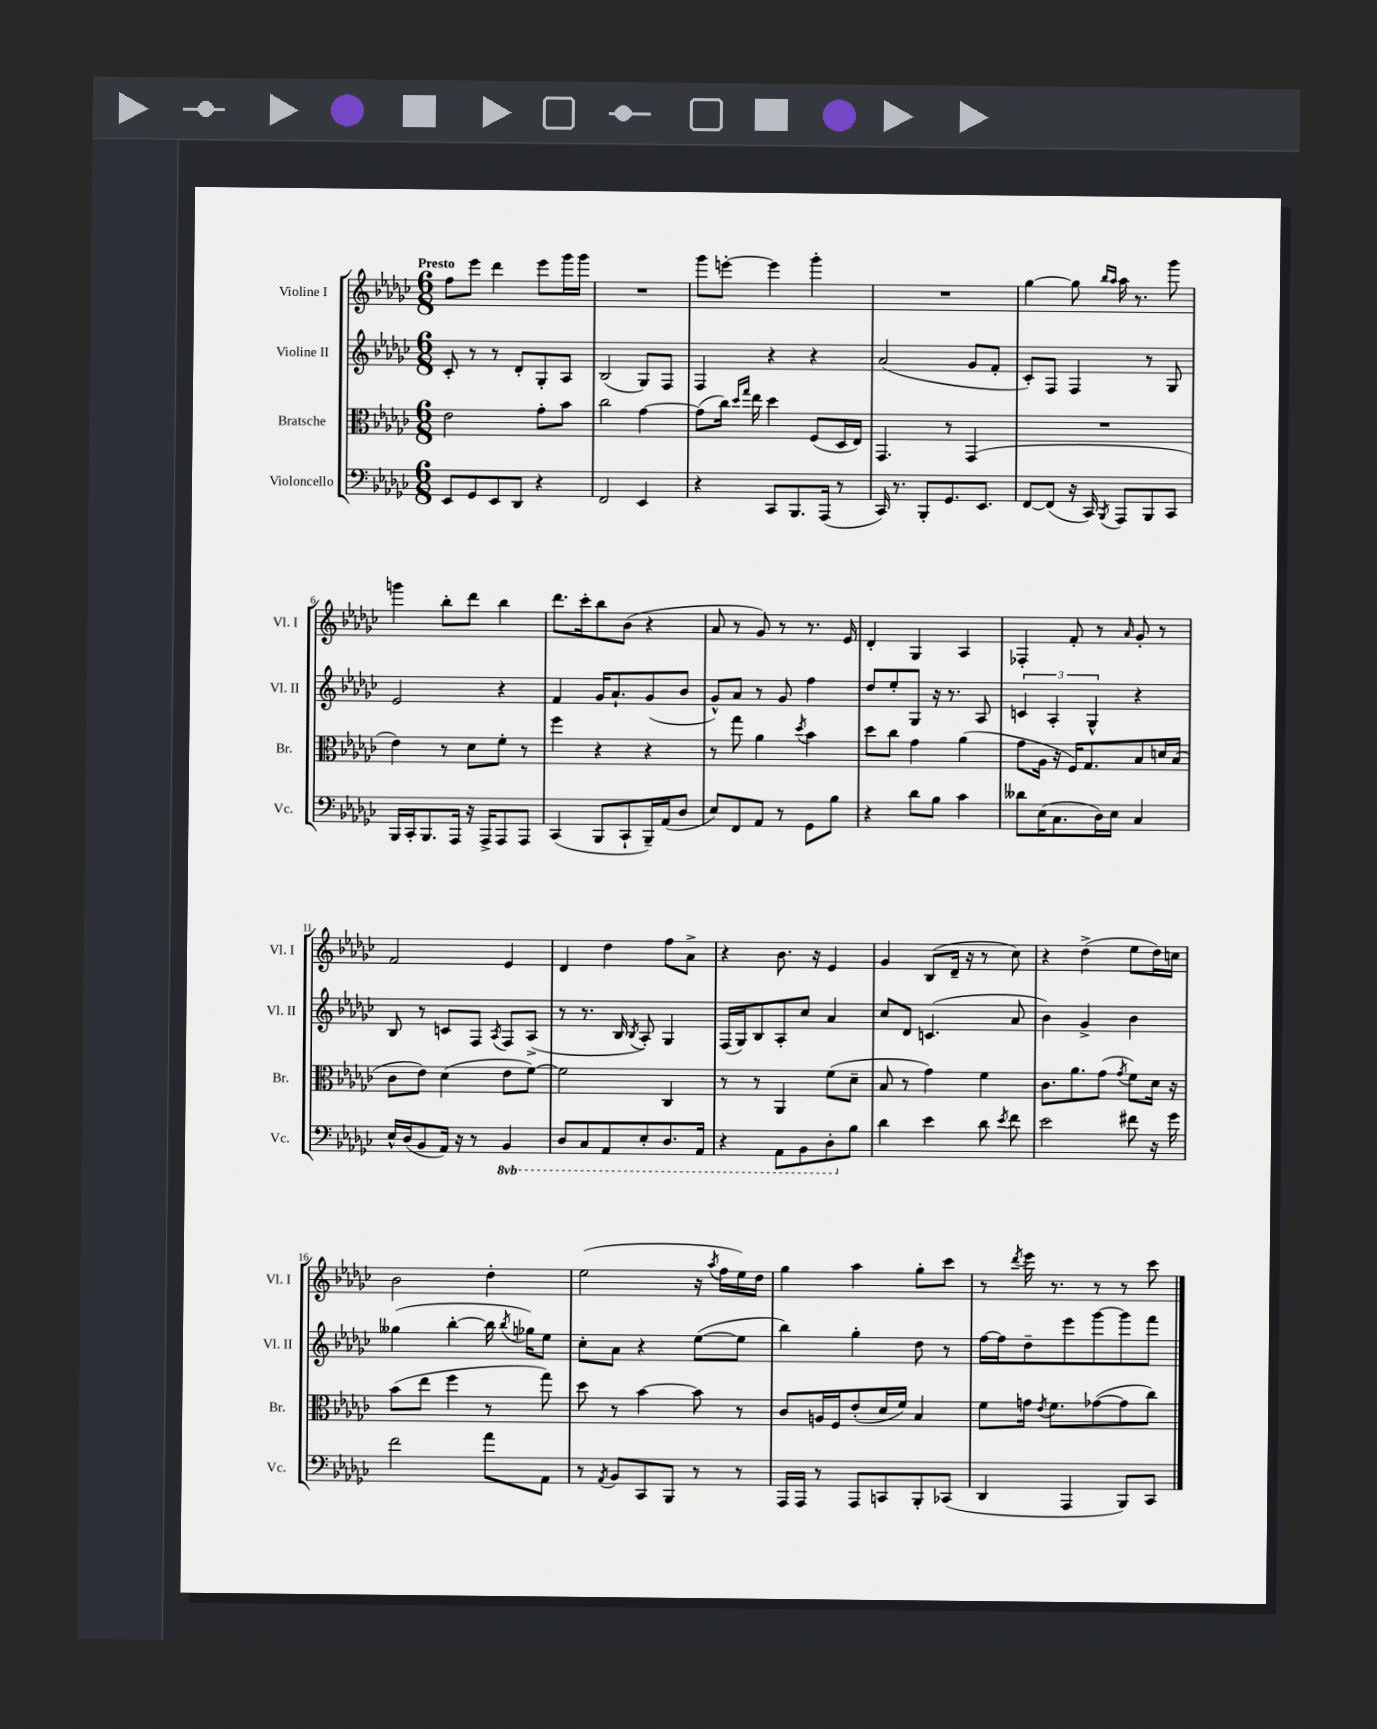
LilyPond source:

<<
\new StaffGroup <<
\new Staff = "s0" \with { instrumentName = "Violine I" shortInstrumentName = "Vl. I" } {
    \clef treble \key ges \major \numericTimeSignature \time 6/8 \tempo "Presto"
    \autoBeamOff f''8[ ees'''8] des'''4 ees'''8[ ges'''16 ges'''16] |
    R2. |
    ges'''8[ e'''8]~-. e'''4 ges'''4-. |
    R2. |
    ges''4~ ges''8 \grace { bes''16[ aes''16] } aes''16 r8. ges'''8 |
    g'''4 bes''8[-. des'''8] bes''4 |
    des'''8.[ ces'''16-. bes''8 bes'8]( r4 |
    aes'8 r8 ges'8) r8 r8. ees'16 |
    des'4-. ges4 aes4 |
    fes4-. f'8-. r8 \grace { aes'16 } ges'8-. r8 |
    f'2 ees'4 |
    des'4 des''4 f''8[ aes'8]-> |
    r4 bes'8. r16 ees'4 |
    ges'4 bes8[( des'16]-- r16 r8 ces''8) |
    r4 des''4->( ees''8[ des''16) c''16] |
    bes'2 des''4-. |
    ees''2( r16 \acciaccatura { aes''8 } f''16[ ees''16) des''16] |
    ges''4 aes''4 ges''8[-. ces'''8] |
    r8 \acciaccatura { des'''8 } ees'''16 r8. r8 r8 ces'''8 \bar "|." |
}
\new Staff = "s1" \with { instrumentName = "Violine II" shortInstrumentName = "Vl. II" } {
    \clef treble \key ges \major \numericTimeSignature \time 6/8
    \autoBeamOff ces'8-. r8 r8 des'8[-. ges8-. aes8] |
    bes2( ges8[) f8] |
    f4 r4 r4 |
    aes'2( ges'8[ f'8]-. |
    ces'8[-.) f8] f4 r8 ges8 |
    ees'2 r4 |
    f'4 ges'16[ aes'8.-! ges'8( bes'8] |
    ges'8[-^) aes'8] r8 ges'8 f''4 |
    des''8[ ees''8-. ges8] r16 r8. aes8 |
    \tuplet 3/2 { c'4 aes4-. ges4-^ } r4 |
    bes8 r8 c'8[ f8] \acciaccatura { aes8 } f8[ aes8]->( |
    r8 r8. bes16 \acciaccatura { bes8 } aes8-.) ges4 |
    f16[( ges16) bes8 aes8-. ces''8] aes'4 |
    ces''8[ des'8] c'4.( aes'8 |
    bes'4) ges'4-> bes'4 |
    geses''4( bes''4~-. bes''16 \acciaccatura { bes''8 } ges''16[) ees''8] |
    ces''8[-. aes'8] r4 ees''8[~( ees''8] |
    bes''4) ges''4-. des''8 r8 |
    f''16[~ f''16 des''8-- ees'''8 ges'''8~ ges'''8 f'''8] \bar "|." |
}
\new Staff = "s2" \with { instrumentName = "Bratsche" shortInstrumentName = "Br." } {
    \clef alto \key ges \major \numericTimeSignature \time 6/8
    \autoBeamOff ees'2 ges'8[-. bes'8] |
    ces''2 ges'4~ |
    ges'8[( ces''16]) \grace { des''16[ ges''16] } ees''16 des''4 f8[( des16 ees16]) |
    ges,4. r8 ges,4( |
    R2. |
    ees'4) r8 des'8[ f'8]-. r8 |
    f''4 r4 r4 |
    r8 ges''8 aes'4 \acciaccatura { des''8 } bes'4 |
    des''8[ ces''8] ges'4 aes'4( |
    ges'8[ aes16] r16 f16[) ges8. bes8 d'16 bes16]( |
    ces'8[ ees'8]) des'4( ees'8[ f'8]~) |
    f'2 ces4 |
    r8 r8 aes,4 f'8[( des'8]-- |
    bes8 r8 ges'4) f'4 |
    ces'8.[ aes'8. ges'8]( \acciaccatura { ges'8 } f'8[) des'16] r16 |
    bes'8[( ees''8] f''4 r8 ges''8) |
    des''8 r8 bes'4~ bes'8 r8 |
    ces'8[ a16 f16 ees'8-.( des'16 f'16]) bes4 |
    f'8[ g'16] \acciaccatura { ees'8 } f'8.[ ges'8~( ges'8 ces''8]) \bar "|." |
}
\new Staff = "s3" \with { instrumentName = "Violoncello" shortInstrumentName = "Vc." } {
    \clef bass \key ges \major \numericTimeSignature \time 6/8 \set Staff.ottavationMarkups = #ottavation-simple-ordinals
    \autoBeamOff ees,8[ ges,8 ees,8 des,8] r4 |
    f,2 ees,4 |
    r4 ces,8[ bes,,8. aes,,16]( r8 |
    ces,16) r8. bes,,8[-. ges,8. ees,8.] |
    f,8[~ f,8]( r16 ces,16) \acciaccatura { bes,,8 } aes,,8[ bes,,8 ces,8] |
    bes,,16[ ces,16-. bes,,8. aes,,16] r16 aes,,16[-> aes,,8 aes,,8] |
    ces,4( bes,,8[ ces,8-! bes,,16--) aes,16( des8] |
    ees8[) f,8 aes,8] r8 ges,8[ bes8] |
    r4 des'8[ bes8] ces'4 |
    deses'8[ ees16( ces8. des16) ees16] ces4 |
    ees16[-^ des16( bes,8 aes,16]) r16 r8 \ottava #-1 bes,,4 |
    des,8[ ces,8 aes,,8 ees,8-. des,8. aes,,16] |
    r4 aes,,8[ bes,,8 des,8-. \ottava #0 bes8] |
    des'4 ees'4 des'8 \acciaccatura { ees'8 } f'8 |
    ees'2 fis'8 r16 ges'16 |
    f'2 aes'8[ aes,8] |
    r8 \acciaccatura { aes,8 } bes,8[ ces,8 bes,,8] r8 r8 |
    aes,,16[ aes,,16] r8 aes,,8[ c,8 bes,,8-. ces,8]( |
    des,4 aes,,4 bes,,8[) ces,8] \bar "|." |
}
>>
>>
